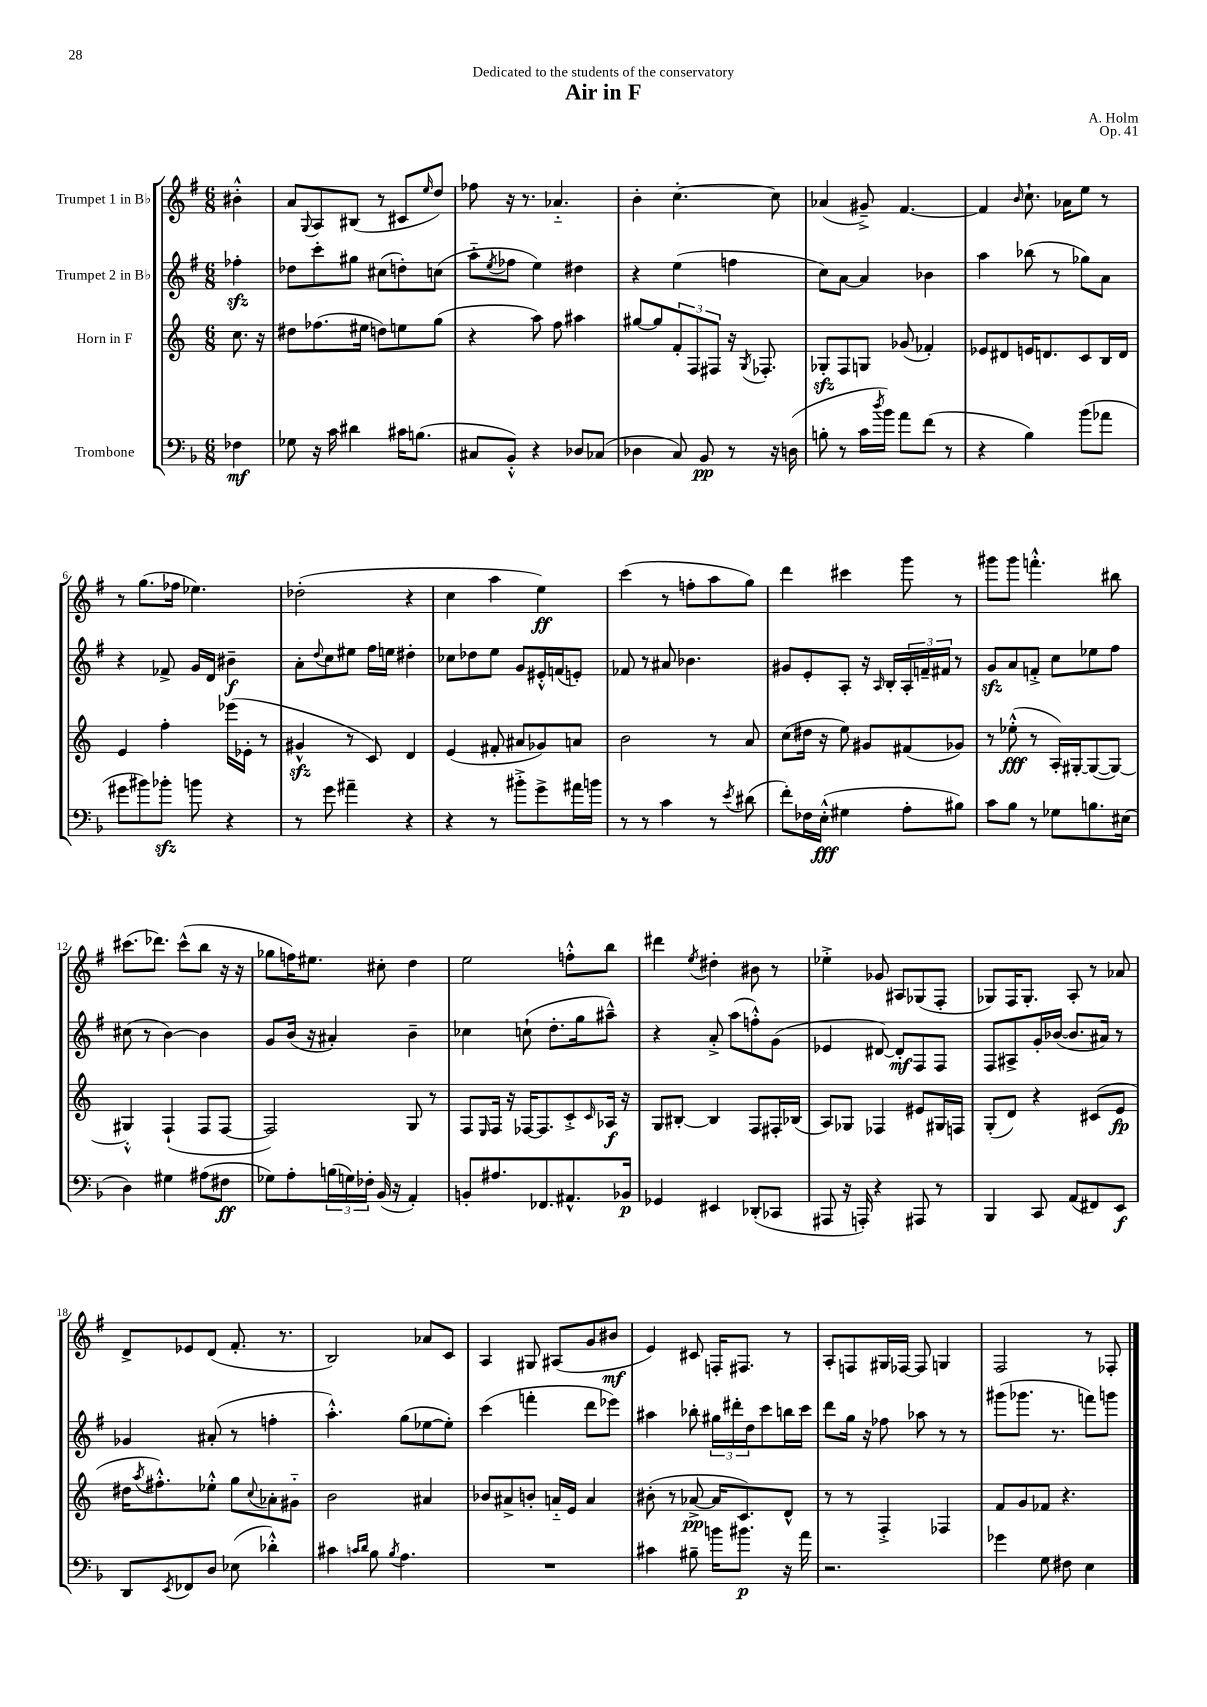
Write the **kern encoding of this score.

**kern	**kern	**kern	**kern
*staff4	*staff3	*staff2	*staff1
*clefF4	*clefG2	*clefG2	*clefG2
*k[b-]	*k[]	*k[f#]	*k[f#]
*M6/8	*M6/8	*M6/8	*M6/8
4F-	8.cc	4ff-'	4b#'^^
.	16r	.	.
=	=	=	=
8G-	8dd#	8dd-	8a
.	.	.	8qqG
16r	(8.ff-	8ccc'	8A
16c	.	.	.
4d#	.	8gg#	(8B#
.	16ee#	.	.
.	8dd)	(8cc#	8r
16c#	8ee	8dd')	8c#
(8.B	.	.	.
.	.	.	16qqee
.	(8gg	(8cc	8dd)
=	=	=	=
8C#	4r	8aa'~	8ff-
.	.	8qee	.
8BB-'^^)	.	8ff-	16r
.	.	.	8.r
4r	8aa)	4ee)	.
.	8ff	.	4.a-'~
8D-	4aa#	4dd#	.
(8C-	.	.	.
=	=	=	=
4D-	[8gg#	4r	4b'
.	8gg#]	.	.
8C)	12f'	(4ee	[4.cc'
.	12F	.	.
8BB-	.	.	.
.	12F#	.	.
8r	16r	4ff	.
.	8qG	.	.
.	8.F-'	.	.
16r	.	.	8cc]
(16D	.	.	.
=	=	=	=
8B'	8G-'	8cc)	(4a-
8r	8F	[8a	.
16c	8G	4a]	8g#~^)
8qdd	.	.	.
16b-)	.	.	.
8a	(8g-	.	[4.f#
(8f	4f-')	4b-	.
8r	.	.	.
=	=	=	=
4r	8e-	4aa	4f#]
.	8d#	.	.
.	.	.	16qqb
4B-)	16e	(8bb-	8.cc`
.	8.d	.	.
.	.	8r	.
.	.	.	16a-
(8b-	8c	8gg-)	8ee
8a-	16B	8a	8r
.	16d	.	.
=	=	=	=
8g#	4e	4r	8r
8b#)	.	.	(8.gg
8b-'	4ff'	8f-^	.
.	.	.	16ff-
8b	.	16g	4.ee-)
.	.	16d	.
4r	(16eee-	4b#~	.
.	16e-'	.	.
.	8r	.	.
=	=	=	=
8r	4g#^^	8a'	(2dd-'
.	.	8qqdd	.
8g	.	8cc	.
4a#~	8r	8ee#	.
.	8c)	16ff#	.
.	.	16ee	.
4r	4d	4dd#'	4r
=	=	=	=
4r	(4e	8cc-	4cc
.	.	8dd-	.
8r	8f#'	8ee	4aa
8b#'^	8a#	8g	.
8g^	8g-)	16e#'^^	4ee)
.	.	(16f	.
16a#	8a	8e')	.
16b	.	.	.
=	=	=	=
8r	2b	8f-	(4ccc
8r	.	8r	.
4c	.	8a#	8r
.	.	4.b-	8ff'
8r	8r	.	8aa
8qe	.	.	.
(8d#	8a	.	8gg)
=	=	=	=
8f')	(8cc	8g#	4ddd
16F-	16dd#	8e'	.
(16E'^^	16r	.	.
4G#	8ee)	8A'	4ccc#
.	8g#	16r	.
.	.	16qqA	.
.	.	16B'	.
8A'	(8f#	24A'	8ggg
.	.	24f~	.
.	.	24f#	.
8B#)	8g-)	8r	8r
=	=	=	=
8c	8r	8g	8ggg#
8B-	(8ee-'^^	8a	8ggg#
8r	8r	8f'^	4.fff'^^
8G-	16A')	8cc	.
.	[16G#'	.	.
8.B	(8G#_	8ee-	.
.	8G#_)	8ff#	8bb#
(16E#	.	.	.
=	=	=	=
4D)	4G#'^^]	(8cc#	(8.ccc#
.	.	8r	.
.	.	.	8.ddd-)
4G#	(4F`	[4b)	.
.	.	.	(8ccc#^^
(8A#	8F	4b]	8bb
8F#	[8F	.	16r
.	.	.	16r
=	=	=	=
8G-)	2F])	8g	8gg-
8A'	.	(16b	16ff)
.	.	16r	8.ee#
(24B	.	4a#')	.
24G)	.	.	.
24F-'	.	.	.
(16BB-	.	.	8cc#'
16r	.	.	.
4AA')	8G	4b~	4dd
.	8r	.	.
=	=	=	=
8BB'	8F	4cc-	2ee
.	16qqE	.	.
8.A#	16F	.	.
.	16r	.	.
.	[16F-	(8cc`	.
8.FF-	8.F-]	.	.
.	.	8.dd'	.
8.AA#^^	8c'^	.	8ff'^^
.	.	16gg	.
.	16qqc	.	.
.	16A-	8aa#~^^)	8bb
16BB-	16r	.	.
=	=	=	=
4GG-	8G	4r	4ddd#
.	[8B#'	.	.
.	.	.	8qee
4EE#	4B#]	8a'^	4dd#'
.	.	(8aa	.
(8DD-'	8F	8ff'^^)	8b#
8CC-	16F#'	(8g	8r
.	(16B-	.	.
=	=	=	=
8AAA#	8A)	4e-	4ee-'^
16r	8G-	.	.
16AAA')	.	.	.
4r	4F-	[8d#)	8g-
.	.	8d#']	8A#
8AAA#	8e#	8F#	(8G-
8r	16G#	8F#	8F#'
.	16F	.	.
=	=	=	=
4BBB-	(8G'	8F#	8G-)
.	8d)	8A#^	16F#
.	.	.	8.G-'
8CC	4r	16g'	.
.	.	([16b-	.
(8AA	.	8.b-]	8A'
8FF#)	(8c#	.	8r
.	.	16a#)	.
8EE	8e	8r	8a-
=	=	=	=
8DD	16dd#	4g-	8d^
.	8qaa	.	.
.	8.ff#'^^)	.	.
8qEE	.	.	.
8FF-	.	.	8e-
8D	8ee-'^^	(8a#'	(8d
(8E-	8gg	8r	8.f#'
.	8qqcc	.	.
4d-'^^)	8a-'	4ff'	.
.	.	.	8.r
.	8g#'~	.	.
=	=	=	=
4c#	2b	4.aa'^^)	2B)
16qqc	.	.	.
16qqd	.	.	.
8B-	.	.	.
8qB-	.	.	.
4.A	.	(8gg	.
.	4a#	[8ee-	8a-
.	.	8ee-'])	8c
=	=	=	=
2.r	8b-	(4ccc	4A
.	8a#^	.	.
.	8b'	4fff'	8G#
.	16a'~	.	(8A#
.	16e	.	.
.	4a	8ddd	8g
.	.	8eee-)	8b#
=	=	=	=
4c#	(8b#'	4aa#	4e)
.	8r	.	.
8B#~	[8a-^	8bb-'	8c#
16b	16a-]	24gg#	16F'
.	.	24ddd#'	.
8.b#	8.c)	.	8.F#
.	.	24dd	.
.	.	8ccc	.
16r	8d^^	16bb	8r
16a	.	16ccc	.
=	=	=	=
2.r	8r	8ddd	8A'
.	8r	16gg	8F
.	.	16r	.
.	4F'^	8ff-	16G#
.	.	.	[16F-
.	.	8aa-	8F-]
.	4F-	8r	4G
.	.	8r	.
=	=	=	=
4g-	8f	(8ggg#	2F#
.	8g	8.ggg-	.
8G	8f-	.	.
.	.	8.r	.
8F#	4.r	.	.
4E	.	8fff)	8r
.	.	8ggg	8F-'
==	==	==	==
*-	*-	*-	*-
